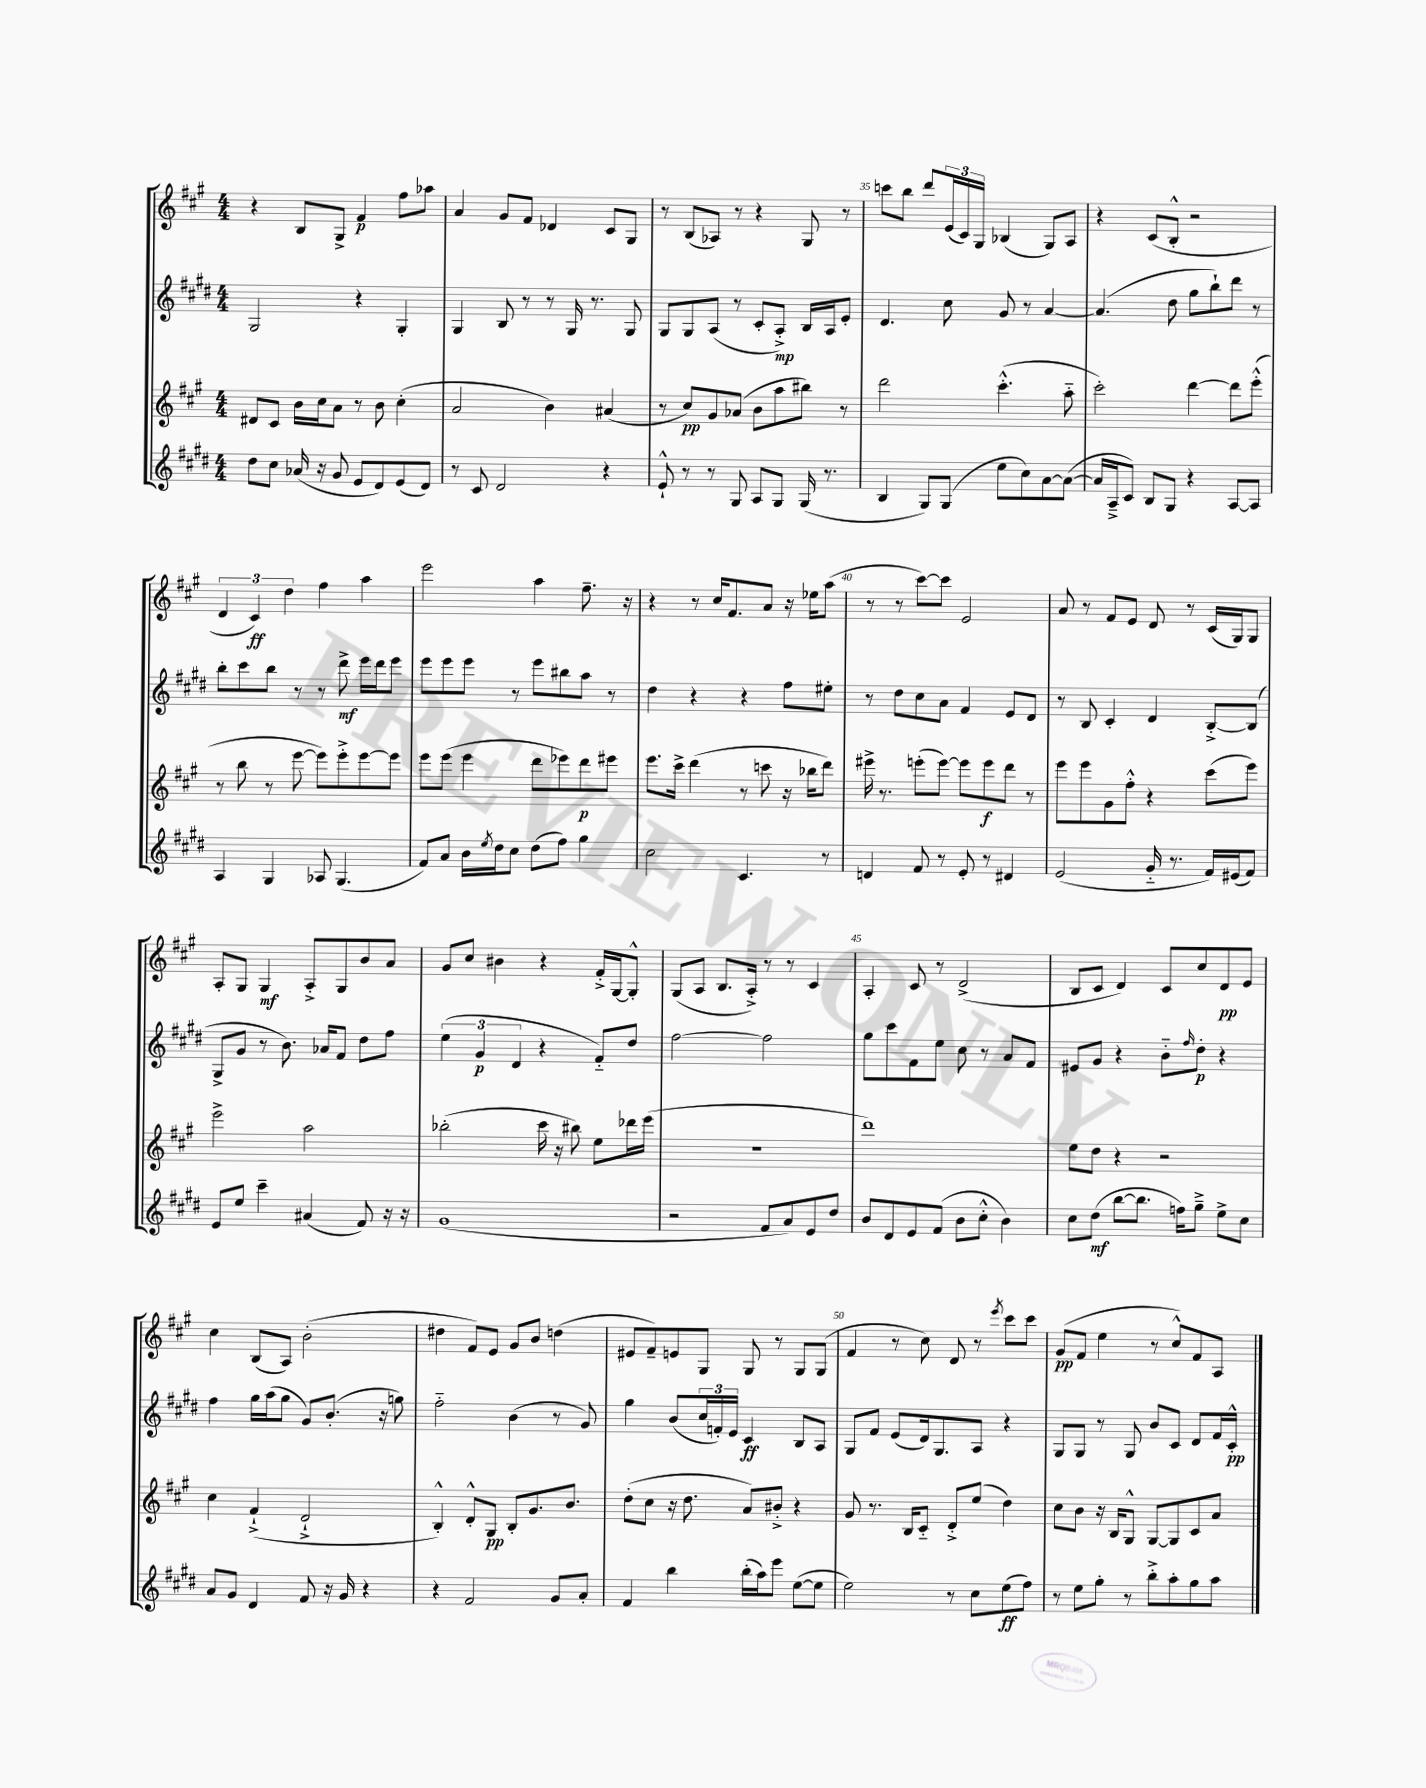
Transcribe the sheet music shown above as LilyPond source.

<<
\new StaffGroup <<
\new Staff = "s0" {
    \clef treble \key a \major \numericTimeSignature \time 4/4
    r4 b8 gis8-> fis'4\p fis''8 aes''8 |
    a'4 gis'8 fis'8 des'4 cis'8 gis8 |
    r8 b8( aes8) r8 r4 gis8 r8 |
    c'''8 b''8 d'''8 \tuplet 3/2 { e'16( cis'16) gis16 } bes4( gis8) a8 |
    r4 cis'8( b8-.-^ r2 |
    \tuplet 3/2 { d'4 cis'4\ff) d''4 } fis''4 a''4 |
    e'''2 a''4 fis''8.-- r16 |
    r4 r8 cis''16 fis'8. a'8 r16 ees''16 a''8( |
    r8 r8 cis'''8~) cis'''8 e'2 |
    a'8 r8 fis'8 e'8 d'8 r8 cis'16( gis16) gis8 |
    a8-. gis8 gis4\mf a8-.-> gis8 b'8 a'8 |
    gis'8 cis''8 bis'4 r4 fis'16-.-> gis16~ gis8-.-^ |
    gis8( a8 b8. a16-.->) r8 r8 cis'4 |
    a4-. cis'8 r8 d'2->( |
    b8 cis'8 d'4) cis'8 cis''8 d'8\pp e'8 |
    cis''4 b8( a8) b'2-.( |
    dis''4 fis'8) e'8 gis'8 b'8 d''4( |
    eis'8 fis'8--) e'8 gis8 gis8 r8 gis8 gis8( |
    fis'4 r8 cis''8) d'8 r8 \acciaccatura { e'''8 } cis'''8 cis'''8 |
    gis'8\pp( fis'8 e''4 r8 cis''8-^) fis'8 a8 \bar "|." |
}
\new Staff = "s1" {
    \clef treble \key e \major \numericTimeSignature \time 4/4
    gis2 r4 gis4-. |
    gis4 b8 r8 r8 gis16 r8. gis8 |
    gis8 gis8 a8( r8 cis'8-. a8-.->\mp) b16 a16 e'8-. |
    dis'4. cis''8 gis'8 r8 a'4~ |
    a'4.( dis''8 gis''8 b''8-!) dis'''8 r8 |
    b''8-. cis'''8 b''8 r8 r8 dis'''8->\mf e'''16 dis'''16 e'''8 |
    e'''8 e'''8 e'''8 r8 e'''8 bis''8 a''8 r8 |
    dis''4 r4 r4 fis''8 eis''8-. |
    r8 dis''8 cis''8 a'8 fis'4 e'8 dis'8 |
    r8 b8 cis'4-. dis'4 b8~-.-> b8( |
    gis8-> gis'8 r8 b'8.) aes'16 fis'8 dis''8 fis''8 |
    \tuplet 3/2 { e''4( gis'4\p dis'4 } r4 fis'8-_) dis''8 |
    fis''2~ fis''2 |
    gis''8 cis'''8 fis'8 e''8 cis''8 r8 a'8 fis'8 |
    eis'8 gis'8 r4 b'8-_ \grace { fis''16 } dis''8-.\p r4 |
    fis''4 gis''16 a''16( gis''8 gis'8) b'8.-.( r16 g''8) |
    fis''2-_ b'4( r8 gis'8) |
    gis''4 b'8( \tuplet 3/2 { cis''16 f'16-.) e'16 } cis'4\ff b8 a8 |
    gis8 fis'8 e'8( dis'16) gis8. a8 r4 |
    gis8 gis8 r8 gis8 b'8 cis'8 dis'8 fis'16 cis'16-.-^\pp \bar "|." |
}
\new Staff = "s2" {
    \clef treble \key a \major \numericTimeSignature \time 4/4
    dis'8 cis'8 b'16 cis''16 a'8 r8 b'8 cis''4-.( |
    a'2 b'4) ais'4( |
    r8 cis''8\pp) gis'8 aes'8( b'8 a''8 bis''8) r8 |
    d'''2 cis'''4.-.-^( a''8-_ |
    cis'''2-.) d'''4~ d'''8 e'''8-.-^( |
    r8 b''8 r8 e'''8~ e'''8) e'''8-.-> e'''8~ e'''8 |
    e'''8 e'''8( e'''4 d'''8 ees'''8) d'''8\p eis'''8 |
    e'''8. cis'''16-> d'''4( r8 c'''8 r16 bes''16 d'''8) |
    eis'''16-> r8. e'''8-.( e'''8~) e'''8 e'''8\f d'''8 r8 |
    e'''8 e'''8 gis'8 fis''8-.-^ r4 cis'''8( e'''8) |
    e'''2-> a''2 |
    bes''2-.( cis'''16 r16 bis''8) e''8 des'''16 e'''16( |
    R1 |
    d'''1) |
    e''8 d''8 r4 r2 |
    cis''4 fis'4-!->( d'2-!-> |
    b4-.-^) d'8-.-^ gis8\pp b8-. gis'8. b'8. |
    d''8-.( cis''8 r16 d''8. a'8) bis'8-.-> r4 |
    gis'8 r8. b16 cis'8-_ d'8-.-> e''8( d''4) |
    cis''8 b'8 r16 b16 gis8-^ gis8~ gis8 cis'8 a'8 \bar "|." |
}
\new Staff = "s3" {
    \clef treble \key e \major \numericTimeSignature \time 4/4
    dis''8 cis''8 aes'16( r16 gis'8 e'8 dis'8) e'8( dis'8) |
    r8 cis'8 dis'2 r4 |
    e'8-!-^ r8 r8 gis8 a8 gis8 gis16( r8. |
    b4 gis8) gis8( e''8 cis''8) a'8~ a'8~( |
    a'16 a16---> cis'8) b8 gis8 r4 a8~ a8 |
    a4 gis4 aes8 gis4.( |
    fis'8) a'8 b'16 \acciaccatura { e''8 } dis''16 cis''8 dis''8( fis''8) gis''4 |
    cis''2 cis'4. r8 |
    d'4 fis'8 r8 e'8-. r8 dis'4 |
    e'2( gis'16-_ r8. fis'16) eis'16( fis'8) |
    e'8 e''8 cis'''4-- ais'4( fis'8) r16 r16 |
    gis'1( |
    r2 fis'8 a'8) e'8 dis''8 |
    b'8 dis'8 e'8 fis'8( b'8 cis''8-.-^ b'4) |
    cis''8 dis''8\mf( b''8~ b''8. f''16) gis''8---> e''8-> cis''8 |
    a'8 gis'8 dis'4 fis'8 r16 gis'16 r4 |
    r4 fis'2 gis'8 a'8-. |
    fis'4 b''4 b''16-.( a''16) e'''8 e''8~( e''8 |
    e''2) r8 cis''8 e''8\ff( fis''8) |
    r8 e''8 gis''8-. r8 b''8-.-> a''8-. gis''8 a''8 \bar "|." |
}
>>
>>
\layout { \context { \Score currentBarNumber = #32 \override BarNumber.break-visibility = ##(#f #t #t) barNumberVisibility = #(every-nth-bar-number-visible 5) } }
